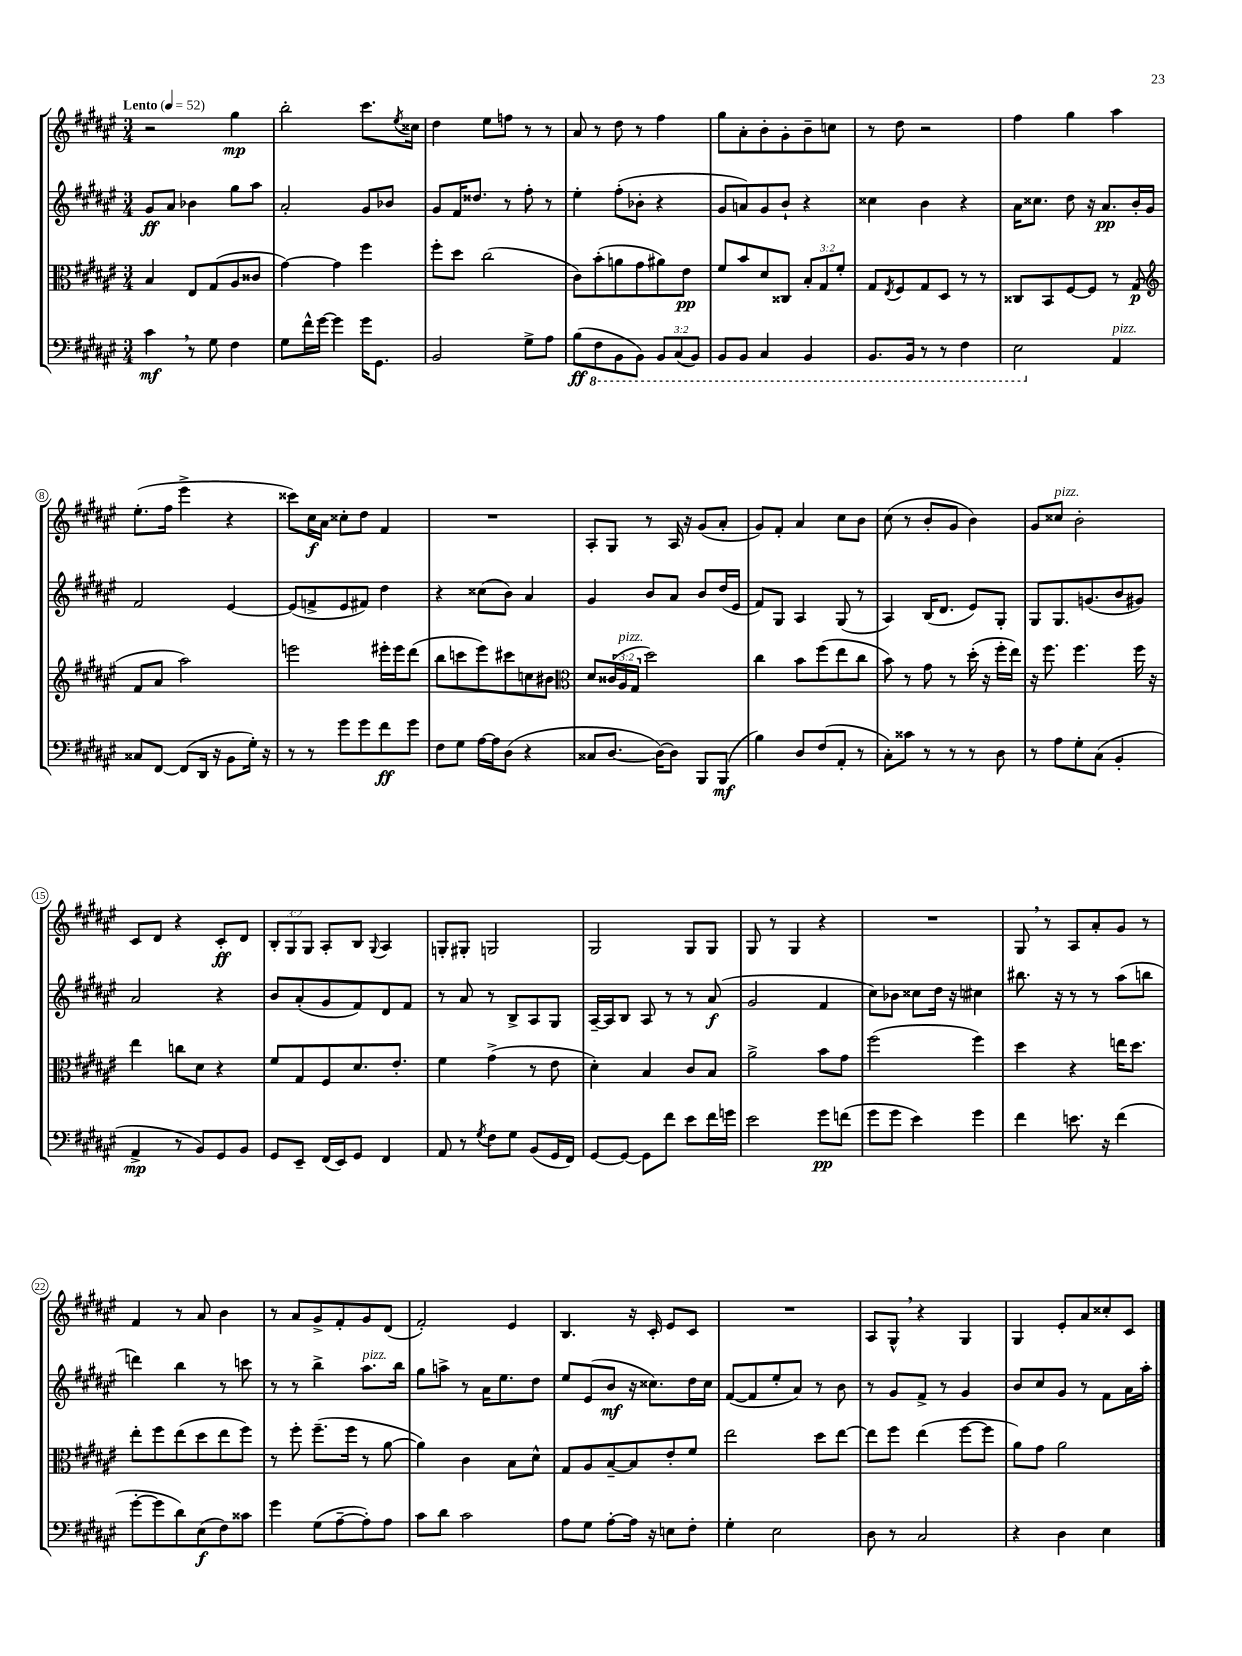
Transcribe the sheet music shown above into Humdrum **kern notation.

**kern	**kern	**kern	**kern
*staff4	*staff3	*staff2	*staff1
*clefF4	*clefC3	*clefG2	*clefG2
*k[f#c#g#d#a#e#]	*k[f#c#g#d#a#e#]	*k[f#c#g#d#a#e#]	*k[f#c#g#d#a#e#]
*M3/4	*M3/4	*M3/4	*M3/4
*MM52	*MM52	*MM52	*MM52
4c#	4B	8g#	2r
.	.	8a#	.
8r	8E#	4b-	.
8G#	(8G#	.	.
4F#	8A#	8gg#	4gg#
.	8c##	8aa#	.
=	=	=	=
8G#	[4g#)	2a#'	2bb'
16f#^^	.	.	.
[16g#	.	.	.
4g#]	4g#]	.	.
16g#	4ff#	8g#	8.ccc#
8.GG#	.	.	.
.	.	8b-	.
.	.	.	8qee#
.	.	.	16cc##
=	=	=	=
2BB	8ff#'	8g#	4dd#
.	8dd#	16f#	.
.	.	8.dd##	.
.	(2cc#	.	8ee#
.	.	8r	8ff
8G#^	.	8ff#'	8r
8A#	.	8r	8r
=	=	=	=
(8B	8c#)	4ee#'	8a#
8FF#	(8b'	.	8r
8BBB	8a	(8ff#'	8dd#
8BBB)	8g#	8b-'	8r
12BBB	8a#)	4r	4ff#
(12CC#	.	.	.
.	8e#	.	.
12BBB)	.	.	.
=	=	=	=
8BBB	8f#	8g#	8gg#
8BBB	8b	8a)	8a#'
4CC#	8d#	8g#	8b'
.	8C##	8b`	8g#'
4BBB	12B'	4r	8b~
.	12G#	.	.
.	.	.	8cc
.	12f#'	.	.
=	=	=	=
8.BBB	8G#	4cc##	8r
.	8qE#	.	.
.	8F#	.	8dd#
16BBB	.	.	.
8r	8G#	4b	2r
8r	8D#	.	.
4FF#	8r	4r	.
.	8r	.	.
=	=	=	=
2EE#	8C##	16a#	4ff#
.	.	8.cc##	.
.	8BB	.	.
.	[8F#	8dd#	4gg#
.	8F#]	16r	.
.	.	8.a#	.
4AA#	8r	.	4aa#
.	(8G#	16b'	.
.	.	16g#	.
=	=	=	=
*	*clefG2	*	*
8C##	8f#	2f#	(8.ee#'
[8FF#	8a#	.	.
.	.	.	16ff#
(8FF#]	2aa#)	.	4eee#^
16DD#	.	.	.
16r	.	.	.
8BB	.	[4e#	4r
16G#')	.	.	.
16r	.	.	.
=	=	=	=
8r	2eee	(8e#]	8ccc##)
8r	.	8f^	16cc#
.	.	.	16a#
8g#	.	8e#	8cc##'
8g#	.	8f#)	8dd#
8f#	16eee#'	4dd#	4f#
.	16eee#	.	.
8g#	(8ddd#	.	.
=	=	=	=
8F#	8bb	4r	2.r
8G#	8ccc	.	.
[16A#	8eee#)	(8cc##	.
16A#]	.	.	.
(8D#	8ccc#	8b)	.
4r	8cc	4a#	.
.	8b#	.	.
=	=	=	=
*	*clefC3	*	*
8C##	8d#	4g#	8A#'
[8.D#	(24c##	.	8G#
.	24A#	.	.
.	24G#	.	.
.	2dd#)	8b	8r
16D#_)	.	.	.
8D#]	.	8a#	16A#
.	.	.	16r
8BBB	.	8b	(8g#
(8BBB	.	(16dd#	8a#'
.	.	16e#	.
=	=	=	=
4B)	4cc#	8f#)	8g#)
.	.	8G#	8f#'
8D#	8b	4A#	4a#
(8F#	(8ff#	.	.
8AA#'	8ee#	(8G#	8cc#
8r	8cc#	8r	8b
=	=	=	=
8C#')	8b)	4A#)	(8cc#
8c##	8r	.	8r
8r	8g#	(16B	8b'
.	.	8.d#	.
8r	8r	.	8g#
8r	(16dd#'	8e#)	4b)
.	16r	.	.
8D#	16ff#'	8G#'	.
.	16ee#)	.	.
=	=	=	=
8r	16r	8G#	8g#
.	8.ff#	.	.
8A#	.	8.G#	8cc##
8G#'	4.ff#	.	2b'
.	.	(8.g	.
(8C#	.	.	.
4BB'	.	8b	.
.	16ff#	8g#)	.
.	16r	.	.
=	=	=	=
4AA#^	4ee#	2a#	8c#
.	.	.	8d#
8r	8cc	.	4r
8BB)	8d#	.	.
8GG#	4r	4r	8c#'
8BB	.	.	8d#
=	=	=	=
8GG#	8f#	8b	12B'
.	.	.	12G#
8EE#~	8G#	(8a#'	.
.	.	.	12G#
(16FF#	8F#	8g#	8A#'
16EE#)	.	.	.
8GG#	8.d#	8f#)	8B
.	.	.	8qqG#
4FF#	.	8d#	4A#
.	8.e#'	.	.
.	.	8f#	.
=	=	=	=
8AA#	4f#	8r	8G'
8r	.	8a#	8G#'
8qG#	.	.	.
8F#	(4g#^	8r	2G
8G#	.	8B^	.
(8BB	8r	8A#	.
16GG#	8e#	8G#	.
16FF#)	.	.	.
=	=	=	=
[8GG#	4d#')	[16A#~	2G#
.	.	16A#]	.
8GG#_	.	8B	.
8GG#]	4B	8A#	.
8f#	.	8r	.
8e#	8c#	8r	8G#
16f#	8B	(8a#	8G#
16g	.	.	.
=	=	=	=
2e#	2a#^	2g#	8G#
.	.	.	8r
.	.	.	4G#
8g#	8b	4f#	4r
(8f	8g#	.	.
=	=	=	=
8g#	(2ff#	8cc#)	2.r
8g#	.	8b-	.
4e#)	.	8cc##	.
.	.	16dd#	.
.	.	16r	.
4g#	4ff#)	4cc#	.
=	=	=	=
4f#	4dd#	8.bb#	8G#
.	.	.	8r
.	.	16r	.
8.e	4r	8r	8A#
.	.	8r	8a#'
16r	.	.	.
(4f#	16ee	(8aa#	8g#
.	8.dd#	.	.
.	.	8bb	8r
=	=	=	=
[8g#'	8ee#'	4ddd)	4f#
8g#]	8ff#	.	.
8d#)	(8ee#	4bb	8r
(8E#	8dd#	.	8a#
8F#)	8ee#	8r	4b
8c##	8ff#)	8ccc	.
=	=	=	=
4g#	8r	8r	8r
.	8ff#'	8r	8a#
(8G#	(8.ff#~	4bb^	8g#^
[8A#~	.	.	8f#'
.	16ff#	.	.
8A#'])	8r	8.aa#	8g#
8A#	[8a#	.	(8d#
.	.	16bb	.
=	=	=	=
8c#	4a#])	8gg#	2f#')
8d#	.	8aa^	.
2c#	4c#	8r	.
.	.	16a#	.
.	.	8.ee#	.
.	8B	.	4e#
.	8d#^^	8dd#	.
=	=	=	=
8A#	8G#	8ee#	4.B
8G#	8A#	(8e#	.
[8A#'	[8B~	8b	.
16A#]	8B]	16r	16r
16r	.	8.cc##)	16c#'
8E	8e#'	.	8e#
8F#'	8f#	16dd#	8c#
.	.	16cc##	.
=	=	=	=
4G#'	2ee#	([8f#	2.r
.	.	8f#]	.
2E#	.	8ee#'	.
.	.	8a#)	.
.	8dd#	8r	.
.	[8ee#	8b	.
=	=	=	=
8D#	8ee#]	8r	8A#
8r	8ff#	8g#	8G#^^
2C#	(4ee#	8f#^	4r
.	.	8r	.
.	[8ff#	4g#	4G#
.	8ff#]	.	.
=	=	=	=
4r	8a#)	8b	4G#
.	8g#	8cc#	.
4D#	2a#	8g#	8e#'
.	.	8r	8a#
4E#	.	8f#	8cc##'
.	.	16a#	8c#
.	.	16aa#'	.
==	==	==	==
*-	*-	*-	*-
